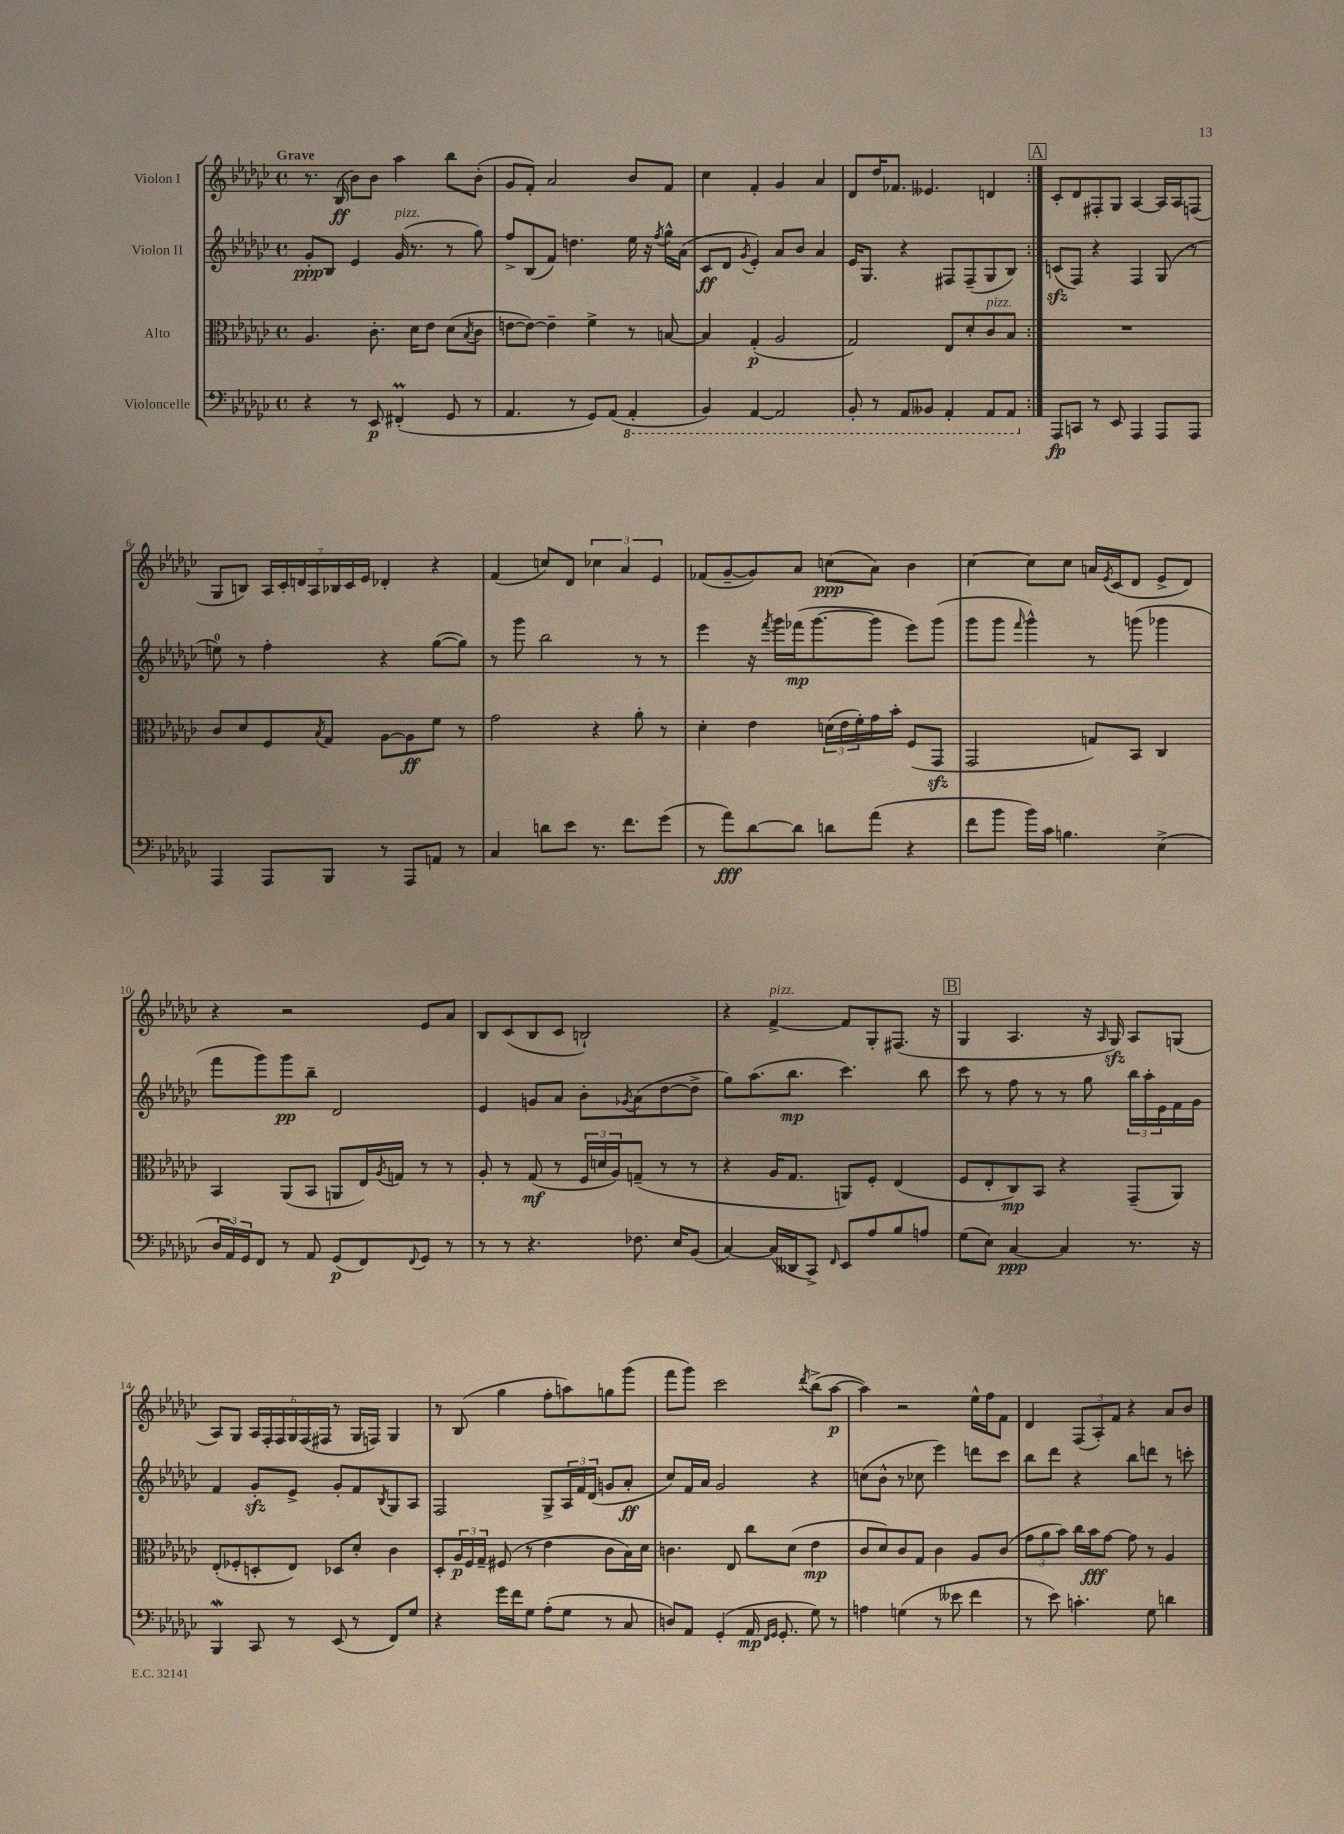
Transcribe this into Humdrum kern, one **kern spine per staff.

**kern	**kern	**kern	**kern
*staff4	*staff3	*staff2	*staff1
*clefF4	*clefC3	*clefG2	*clefG2
*k[b-e-a-d-g-c-]	*k[b-e-a-d-g-c-]	*k[b-e-a-d-g-c-]	*k[b-e-a-d-g-c-]
*M4/4	*M4/4	*M4/4	*M4/4
*met(c)	*met(c)	*met(c)	*met(c)
4r	4.A-	8g-'	8.r
.	.	8B-	.
.	.	.	(16B-
8r	.	4e-	8b-)
8EE-	8.c-'	.	8b-
(4FF#'	.	(16g-	4aa-
.	16d-	8.r	.
.	8e-	.	.
8GG-	(8d-	8r	8bb-
.	8qB-	.	.
8r	8c-	8gg-)	(8b-'
=	=	=	=
4.AA-	[8e	8ff^	8g-
.	8e_)	(8B-	8f')
.	4e~]	8f)	2a-
8r	.	4.dd	.
8GG-)	4f^	.	.
(8AA-	.	.	.
4AAA-'	8r	16ee-	8b-
.	.	16r	.
.	.	8qff	.
.	[8B	16gg-^^	8f
.	.	(16a-	.
=	=	=	=
4BBB-)	4B]	8c-	4cc-
.	.	8d-	.
.	.	8qg-	.
[4AAA-	(4G-'	4e-')	4f'
2AAA-]	2A-	8a-	4g-
.	.	8b-	.
.	.	4a-	4a-
=	=	=	=
8BBB-'	2G-)	16e-	8d-
.	.	8.G-	.
8r	.	.	16dd-
.	.	.	8.f-
8AAA-	.	4r	.
8BBB--	.	.	4.e--
4AAA-'	8E-	8F#	.
.	8d-'	(8F#~	.
8AAA-	8c-	8G-	4d
8AAA-	8B-	8B-)	.
=:|!	=:|!	=:|!	=:|!
8AAA-	1r	(8c	8c-'
8CC	.	8F)	8d-
8r	.	4r	8F#'
8EE-	.	.	8G-
4AAA-	.	4F	[4A-
8AAA-	.	(8G-	16A-]
.	.	.	16A-
8AAA-	.	8r	(8F
=	=	=	=
4AAA-	8c-	8ee)	8G-
.	8d-	8r	8B)
8AAA-	8F	4ff'	28A-
.	.	.	28c-'
.	.	.	28d
.	.	.	28A-
.	8qB-	.	.
8BBB-	8G-	.	.
.	.	.	28B-
.	.	.	28c-
.	.	.	28e-
8r	[8A-	4r	4d-'
8AAA-	8A-]	.	.
8AA	8f	([8gg-	4r
8r	8r	8gg-])	.
=	=	=	=
4C-	2g-	8r	(4f
.	.	8ggg-	.
8d	.	2bb-	8cc)
8e-	.	.	8d-
8.r	4r	.	6cc-
.	.	.	6a-
8.f	.	.	.
.	8a-'	8r	.
.	.	.	6e-
(8g-	8r	8r	.
=	=	=	=
8r	4d-'	4eee-	(8f-
8a-)	.	.	[8g-~
[8d-	4e-	16r	8g-])
.	.	8qfff	.
.	.	16ggg-	.
8d-]	.	(16fff-	8a-
.	.	[8.ggg-	.
8d	(24d	.	(8cc
.	24e-	.	.
.	24f')	.	.
(8a-	16g-	8ggg-]	8a-)
.	16b-'	.	.
4r	(8F	8eee-)	4b-
.	8GG-	(8ggg-	.
=	=	=	=
8f	2GG-	8ggg-	[4cc-
8b-	.	8ggg-	.
.	.	16qqfff	.
16b-)	.	4ggg-^^)	8cc-]
16c-	.	.	.
4.B	.	.	8cc-
.	8G)	8r	16a
.	.	.	8qe-
.	.	.	(16c-
.	8BB-	(8ggg	8d-
(4E-^	4C-	4ggg-	8e-^
.	.	.	8d-)
=	=	=	=
24D-	4BB-	8fff	4r
24AA-)	.	.	.
24GG-	.	.	.
8FF	.	8ggg-)	.
8r	(8AA-	8ggg-	2r
8AA-	8BB-	8bb-~	.
(8GG-	8AA	2d-	.
8FF)	16E-)	.	.
.	8qA-	.	.
.	16G	.	.
8qqFF	.	.	.
8GG-	8r	.	8e-
8r	8r	.	8a-
=	=	=	=
8r	8A-'	4e-	8B-
8r	8r	.	(8c-
4.r	(8G-	8g	8B-
.	8r	8a-	8c-
.	24F	8b-'	2B`)
.	24d	.	.
.	24A-)	.	.
.	.	8qg-	.
8.F-	(8G~	(8a-	.
.	8r	[8dd-	.
16E-	.	.	.
(8BB-	8r	8dd-^]	.
=	=	=	=
[4C-)	4r	8gg-)	4r
.	.	(8.aa-	.
(16C-]	16A-	.	[4f^
16DD--	8.G-	8.bb-	.
8CC-^)	.	.	.
16qqFF	.	.	.
8EE-	8AA)	4.ccc-)	8f]
8A-	8F'	.	8G-'
8B-	(4E-	.	(8.F#
8A	.	8bb-	.
.	.	.	16r
=	=	=	=
(8G-	8F	8ccc-	4G-
8E-)	8E-'	8r	.
[4C-	8C-)	8ff	4.A-
.	8BB-	8r	.
4C-]	4r	8r	.
.	.	8gg-	16r
.	.	.	16qqA-
.	.	.	16G-)
8.r	(8GG-~	24bb-	8A-
.	.	24aa-'	.
.	.	24e-	.
.	8AA-)	16f	(8G
16r	.	16g-	.
=	=	=	=
4BBB-	(8E-'	4f	8A-)
.	8F-'	.	8G-
8CC-	8D'	8g-'	24A-
.	.	.	24F'
.	.	.	24F
8r	8E-)	8e-^	24G-
.	.	.	(24F
.	.	.	24F#
(8EE-	8D-	8g-'	8r
8r	8d-'	8f	16G-
.	.	.	16F)
.	.	8qB-	.
8FF)	4c-	8G-	4G-
8G-	.	8A-	.
=	=	=	=
4r	8D-'	2F	8r
.	24A-	.	(8B-
.	24F	.	.
.	24G-~	.	.
16g-	(8F#	.	4gg-
16f	.	.	.
8G-	8r	.	.
(8A-'	4e-	8G-^	8ff'
8G-	.	24A-	8aa)
.	.	24f	.
.	.	(24d-	.
8r	8c-	8g	8gg
8C-	16B-)	8a-'	(8ggg-
.	16d-	.	.
=	=	=	=
8D)	4.c	8cc-)	8fff
8AA-	.	16f	8ggg-)
.	.	16a-	.
(4GG-'	.	2g-	2ccc-
.	8E-	.	.
16AA-	8cc-	.	.
16qqFF	.	.	.
16qqGG-	.	.	.
8.GG-'	.	.	.
.	(8d-	.	.
.	.	.	8qddd-
8G-)	4e-	4r	(8bb-^
8r	.	.	[8aa-
=	=	=	=
4A	8c-	(8cc	4aa-])
.	8d-)	8b-^^	.
(4G	8c-	8r	2r
.	8G-	8cc-	.
8r	4c-	4eee-)	.
8e--	.	.	.
4f	8A-	8ddd	16ee-^^
.	.	.	16ff
.	(8c-	8ccc-	8f
=	=	=	=
8r	12g-	8bb-	4d-
.	12a-	.	.
8e-)	.	8ddd-	.
.	12b-)	.	.
4.c'	16cc-	4r	(12F
.	16b-	.	.
.	.	.	12A-')
.	[8g-	.	.
.	.	.	12f
.	8g-]	8bb-	4r
8G-	8r	8ddd	.
4d	4A-	8r	8a-
.	.	8ccc'	8b-
==	==	==	==
*-	*-	*-	*-
